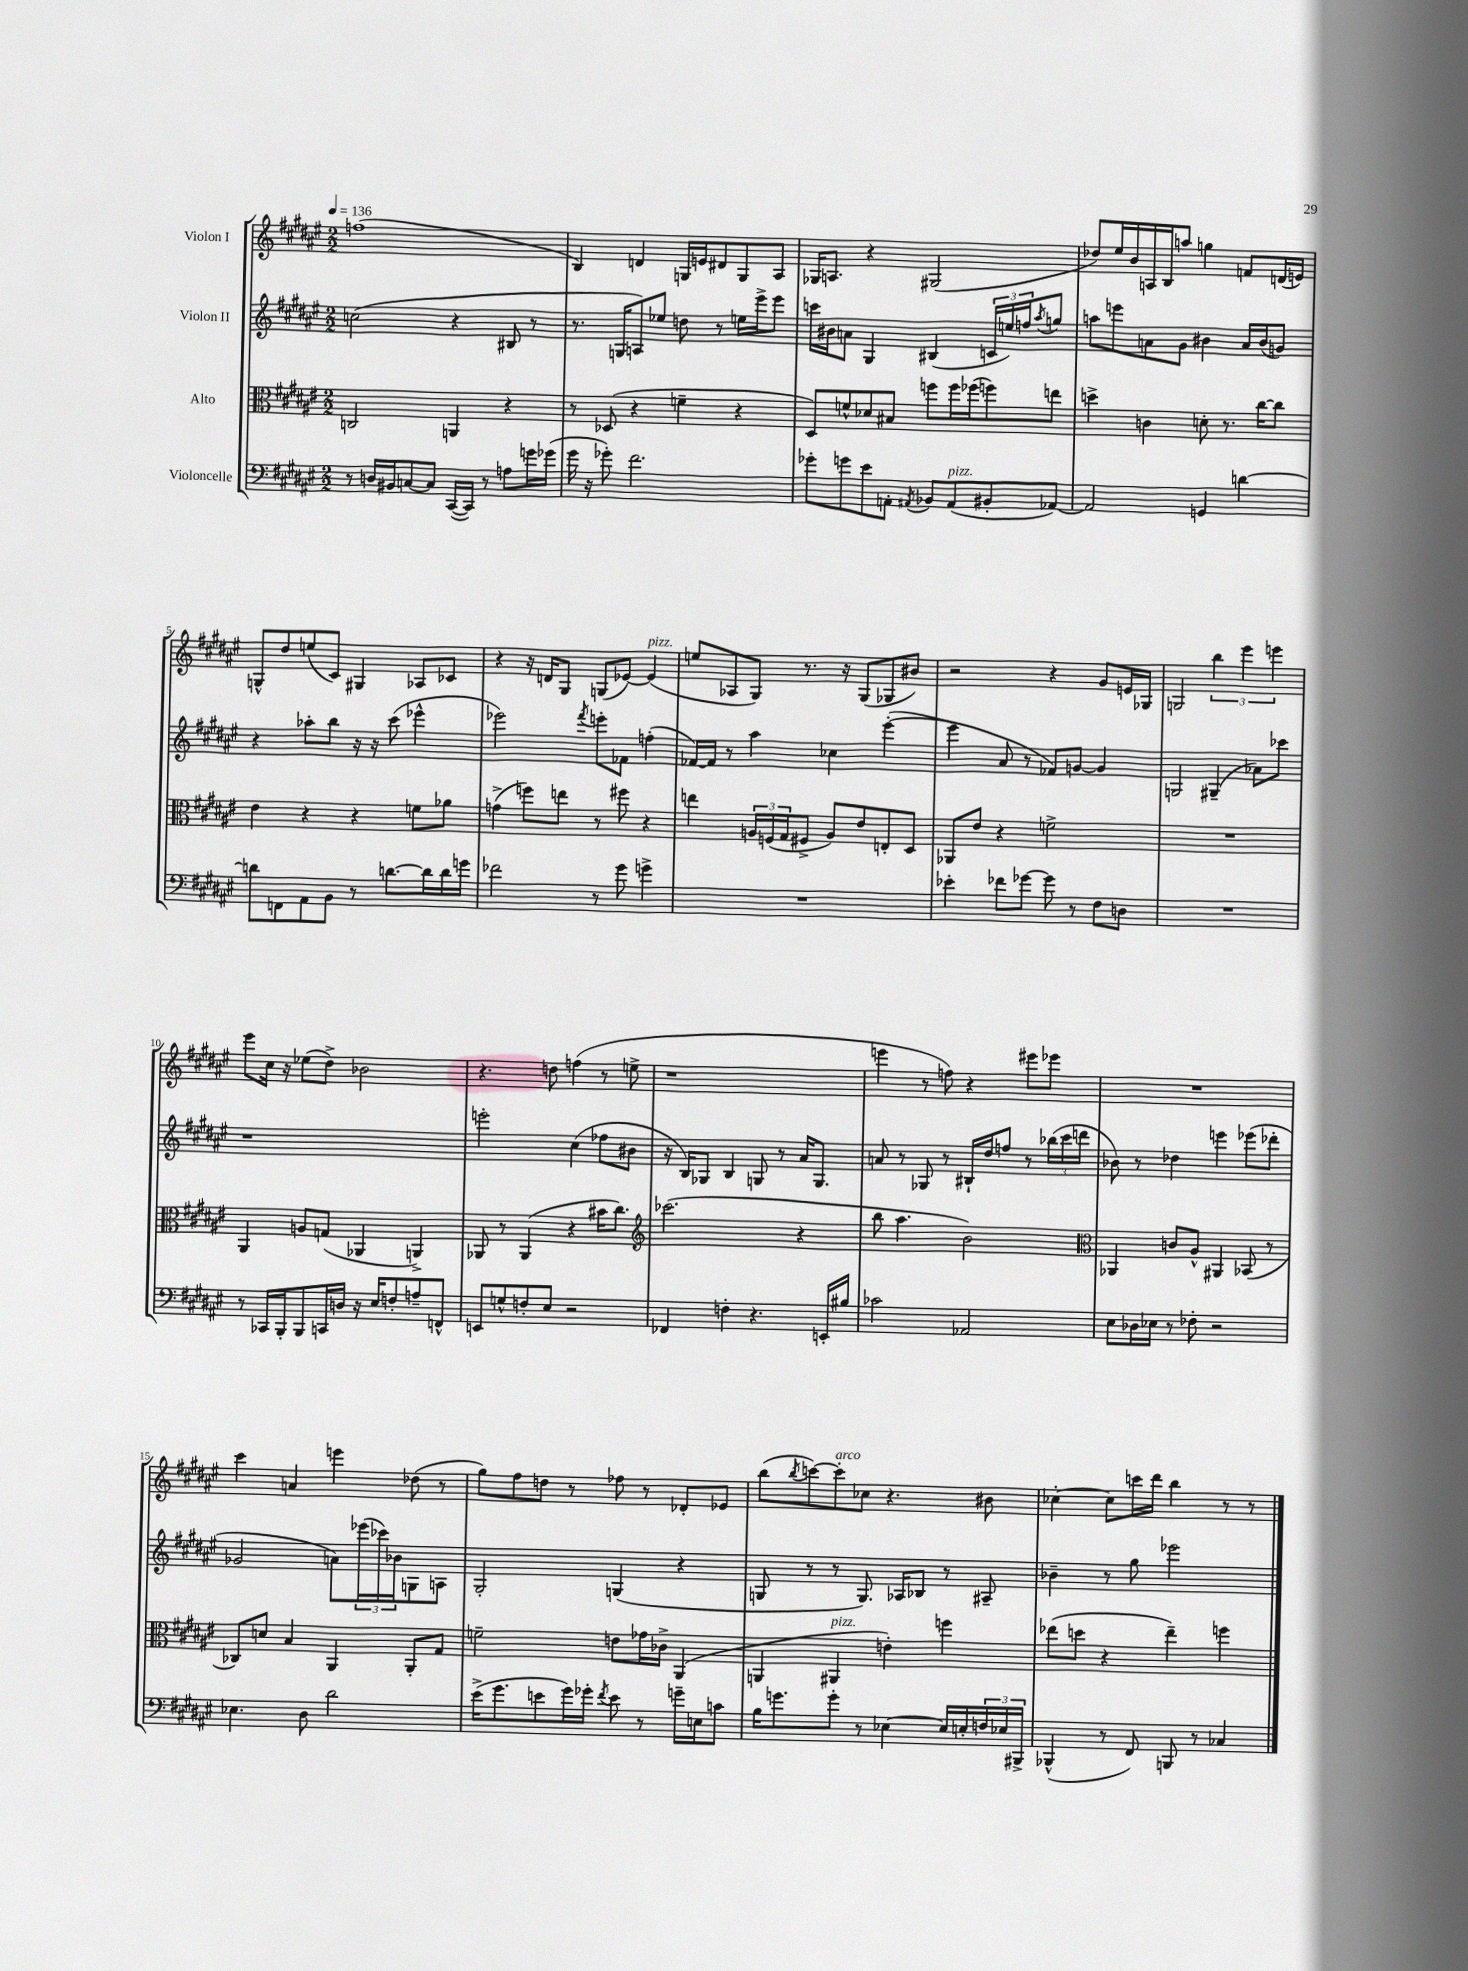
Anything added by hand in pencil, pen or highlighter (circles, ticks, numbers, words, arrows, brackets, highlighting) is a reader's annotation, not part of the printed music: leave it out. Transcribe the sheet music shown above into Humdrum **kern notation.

**kern	**kern	**kern	**kern
*part4	*part3	*part2	*part1
*staff4	*staff3	*staff2	*staff1
*I"Violoncelle	*I"Alto	*I"Violon II	*I"Violon I
*clefF4	*clefC3	*clefG2	*clefG2
*k[f#c#g#d#a#e#]	*k[f#c#g#d#a#e#]	*k[f#c#g#d#a#e#]	*k[f#c#g#d#a#e#]
*M2/2	*M2/2	*M2/2	*M2/2
*MM136	*MM136	*MM136	*MM136
=1	=1	=1	=1
8r	2Cn/	(2ccn\	(1ffn
16Dn/LL	.	.	.
16BB#X/J	.	.	.
[8Cn/	.	.	.
8C/J]	.	.	.
([16CC#/LL	4AAn/	4r	.
16CC#/JJ])	.	.	.
8r	.	.	.
8An\L	4r	8B#X/	.
16gn\L	.	8r	.
(16g-X\JJ	.	.	.
=2	=2	=2	=2
16g#\	8r	8.r	4B/)
16r	.	.	.
8g-X'\)	(8D-X/	.	.
.	.	16Gn/KL	.
2.f#\	4r	8An/)	4dn/
.	.	8ee-X/J	.
.	4fn~\	8ddn\	16Gn/LL
.	.	.	16en/J
.	.	8r	8d#X/
.	4r	16een\LL	8G/
.	.	16eee#^\J	.
.	.	8eee#\J	8A#/J
=3	=3	=3	=3
8g-X'\L	8D#/L)	16cccn\LL	16G-X/KL
.	.	16b#X\J	8.An/J
8gn\	8fn^^/	8an\J	.
8e#\	8d-X/	4G#/	4r
8AAn'\J	8B#X/J	.	.
8qAA#X/	.	.	.
8BB-X/L	8ffn\L	(4B#X/	(2G#X/
!LO:TX:a:i:t=pizz.	!	!	!
(8AA#/	16ff\L	.	.
.	(16ff-X\J	.	.
8BB#X'/	8ffn\)	24cn/LL	.
.	.	24een/)	.
.	.	24ffn/J	.
.	.	8qaa#/	.
[8AA-X/J)	8een\J	8ggn/J	.
=4	=4	=4	=4
2AA-/]	4ddn^\	8aan\L	8dd-X/L)
.	.	8eeen\	16ee#/L
.	.	.	16b/
.	4cn\	8an\	16An/
.	.	.	16B/J
.	.	8g#\J	8aan/J
4GGn/	8dn'\	4b#X\	4ggn\
.	8.r	.	.
[4dn\	.	16a/LL	8fn/L
.	[16cc#\KL	(16b#/J	.
.	8cc#\J]	8gn/J)	(16dn/L
.	.	.	16en/JJ)
!!LO:LB:g=z
=5	=5	=5	=5
8dn\L]	4e#\	4r	8Gn^^/L
8FFn\	.	.	8dd#/
8AA#\	4r	8aa-X'\L	(8een/
8BB\J	.	8bb\J	8c#/J)
8r	4r	16r	4G#X/
.	.	16r	.
[8.dn\L	.	(8ccc#\	.
.	8fn\L	4eee-X^^\	8A-X/L
16d\L]	.	.	.
16d\	8a-X\J	.	8c-X/J
16gn\JJ	.	.	.
=6	=6	=6	=6
2f-X\	(4gn^\	2eee-X\)	4r
.	8ffn\L)	.	16r
.	.	.	16dn/KL
.	8een\J	.	8G#/J
.	.	8qfff#/	.
8r	8r	8eeen'\L	(8Gn/L
8g#\	8ff#X\	8f-X\J	[8e-X/J)
!	!	!	!LO:TX:a:i:t=pizz.
4gn^\	4r	(4ffn'\	(4e-/]
=7	=7	=7	=7
1r	4een\	[16f-X/LL)	8een/L
.	.	16f-/JJ]	.
.	.	8r	8A-X/
.	24An/LL	4aa#\	8G#/J)
.	(24Fn/	.	.
.	24G#/J	.	.
.	8F#X^/J	.	8.r
.	8A/L)	4cc-X\	.
.	.	.	16r
.	8e#/	.	(8G#/L
.	8En'/	([4eee#'\	8G-X/
.	8D#/J	.	8b#X/J)
=8	=8	=8	=8
4e-X'\	8AA-X/L	4eee#\]	2r
.	8e#/J	.	.
8f-X\L	4r	8a#/	.
[8g-X\J	.	8r	.
8g-\]	2fn^\	8f-X/L)	4r
8r	.	[8gn/J	.
8F#\L	.	4g/]	8g#/L
8Dn\J	.	.	16en/L
.	.	.	16G-X/JJ
=9	=9	=9	=9
1r	1r	2Gn/	2Gn/
.	.	(4G#X~/	6bb\
.	.	.	6eee#\
.	.	8a-X\L)	.
.	.	.	6eeen\
.	.	8ccc-X\J	.
!!LO:LB:g=z
=10	=10	=10	=10
8r	4AA#/	1r	8eee#\L
16CC-X/LL	.	.	16cc#\Jk
16BBB'/J	.	.	16r
8BBB/	8An/L	.	(8ee-X\L
16CCn/L	(8Gn/J	.	8dd#^\J)
16Dn/JJ	.	.	.
16r	4AA-X/	.	2b-X\
16E#/KL	.	.	.
8Fn'/	.	.	.
8An~/	4AAn^/)	.	.
8FFn^^/J	.	.	.
=11	=11	=11	=11
8EEn/L	8AA-X/	2eeen'\	4.r
8Gn^^/	8r	.	.
8Fn'/	(4AA-/	.	.
8E#/J	.	.	8ddn\
2r	4r	(4cc#\	(4ffn\
.	16b#X\KL	8ff-X\L	8r
.	8.cc#\J)	.	.
.	.	8b#X\J	8een^\
=12	=12	=12	=12
*	*clefG2	*	*
4FF-X/	(2.ccc-X\	16r	1r
.	.	16B/KL)	.
.	.	8G-X/J	.
4Fn'\	.	4B/	.
4.r	.	8Gn/	.
.	.	8r	.
.	4r	16a#/KL	.
.	.	8.G/J	.
16EEn'/LL	.	.	.
16B#X/JJ	.	.	.
=13	=13	=13	=13
2c-X\	8bb\	8an/	4eeen\
.	4.aa#\	8r	.
.	.	8G-X/	8r
.	.	8r	8ffn\)
2AA-X/	2b\)	16B#X`/LL	4r
.	.	16dd#/J	.
.	.	8ffn/J	.
.	.	8r	8eee#X\L
.	.	(24bb-X\LL	8eee-X\J
.	.	24ccc#\	.
.	.	24dddn\JJ	.
=14	=14	=14	=14
*	*clefC3	*	*
8E#\L	4AA-X/	8b-X\)	1r
16D-X\L	.	8r	.
16E-X\JJ	.	.	.
8r	8cn/L	4dd-X\	.
8F-X'\	8A#^^/J	.	.
2r	4AA#X/	4eeen\	.
.	(8BB-X/	(8eee-X\L	.
.	8r	8ddd-X'\J	.
!!LO:LB:g=z
=15	=15	=15	=15
4.E-X\	8C-X/L)	2g-X/	4ccc#\
.	8dn/J	.	.
.	4B/	.	4an/
8D#\	.	.	.
2d#\	4AA#/	8an\L)	4eeen\
.	.	(24eee-X\L	.
.	.	24ccc-X\)	.
.	.	24b-X\J	.
.	8AA#'/L	8Gn\	(8dd-X\
.	8G#/J	8An\J	8r
=16	=16	=16	=16
(16e#^\KL	2fn~\	2G#'/	8gg#\L)
8.g#\	.	.	.
.	.	.	8ff#\
8en\	.	.	8ddn\J
16g#\L)	.	.	8r
16g-X'\JJ	.	.	.
8qf#/	.	.	.
8e\	8en\L	(4Gn/	8ff-X\
8r	16g-X\L	.	8r
.	16c-X^\JJ	.	.
16gn~\LL	(4AA#/	4r	8d-X'/L
16En\J	.	.	.
8cn\J	.	.	8e-X/J
=17	=17	=17	=17
16B\KL	4AAn/	8Gn/	(8bb\L
8.gn\	.	.	.
.	.	.	8qbb/
.	.	8r	[8cccn\)
!	!	!	!LO:TX:a:i:t=arco
!	!LO:TX:a:i:t=pizz.	!	!
8g'\J	4AA#X/	8r	8ccc'\]
8r	.	8.G/)	8cc-X\J
[4E-X\	4en'\)	.	4.r
.	.	16A-X/KL	.
.	.	8B-X/J	.
16E-/LL]	4ffn\	8r	.
16En'/	.	.	.
24Fn/	.	8A#X~/	8b#X\
24E-X/	.	.	.
24BBB#X^/JJ	.	.	.
=18	=18	=18	=18
(4BBB-X^^/	(8ee-X\L	4b-X~\	[4cc-X'\
.	8ddn\J	.	.
8r	4r	8r	8cc-\L]
8FF#/)	.	8gg#\	16cccn\L
.	.	.	16ddd#\JJ
8BBBn/	4ee-~\)	2eee-X\	4bb\
8r	.	.	.
4C-X/	4ffn\	.	8r
.	.	.	8r
==	==	==	==
*-	*-	*-	*-
